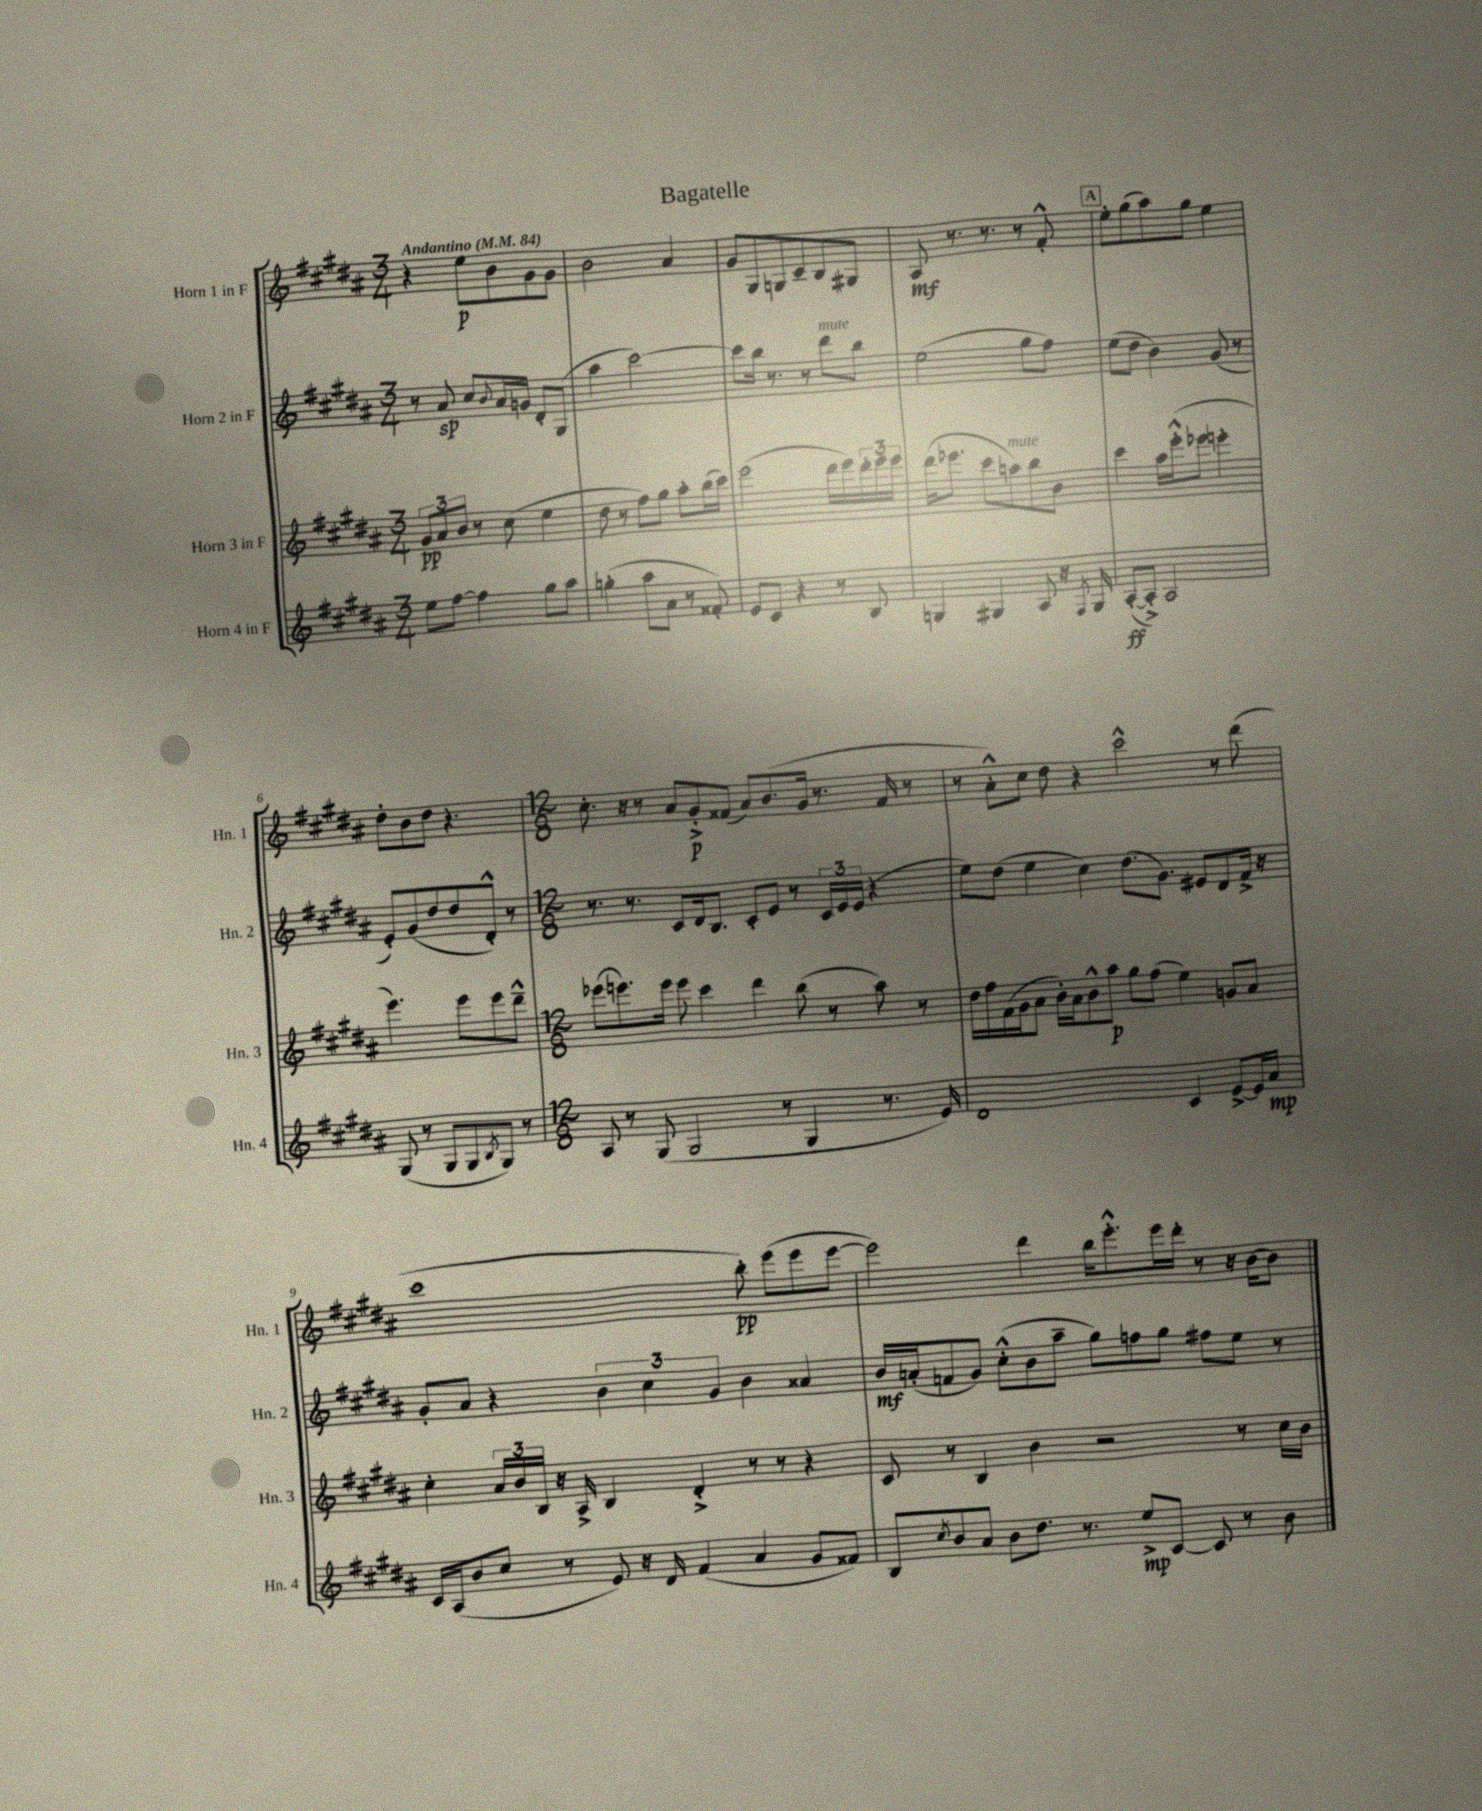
\header { title = "Bagatelle" }
<<
\new StaffGroup <<
\new Staff = "s0" \with { instrumentName = "Horn 1 in F" shortInstrumentName = "Hn. 1" } {
    \clef treble \key b \major \numericTimeSignature \time 3/4 \tempo "Andantino" 4 = 84
    r4 e''8\p b'8 gis'8 gis'8 |
    b'2 ais'4 |
    gis'8 gis8 g8 cis'8-- b8 gis8 |
    ais8\mf r8. r8. r8 fis'8-.-^ |
    \mark \markup { \box "A" } e''8-. gis''8( ais''8) gis''8 e''4 |
    dis''8-. b'8 dis''8 r4. |
    \numericTimeSignature \time 12/8 cis''8.-. r16 r8 ais'8 gis'8-.->\p fisis'8( ais'8) b'8.( gis'16 r8. fisis'16 r8 |
    r8 ais'8-.-^) cis''8 dis''8 r4 cis'''2-^ r8 dis'''8( |
    cis'''1 b''8-.\pp) e'''8( e'''8 e'''8~ |
    e'''2) dis'''4 b''16 e'''8.-.-^ e'''16 dis'''16-. r8 r16 b'16~ b'8 \bar "|." |
}
\new Staff = "s1" \with { instrumentName = "Horn 2 in F" shortInstrumentName = "Hn. 2" } {
    \clef treble \key b \major \numericTimeSignature \time 3/4
    r8 ais'8\sp cis''8 \appoggiatura { b'8 } ais'16 g'16 dis'8-. gis8( |
    ais''4 cis'''2~) |
    cis'''8 b''16 r8. r8 dis'''8^\markup { \italic "mute" } b''8 |
    e''2( gis''8 fis''8) |
    \mark \markup { \box "A" } e''8( dis''8 b'4) gis'8( r8 |
    e'8-.) gis'8( dis''8 dis''8 dis'8-.-^) r8 |
    \numericTimeSignature \time 12/8 r8. r8. cis'8 dis'16 b8. cis'8-. e'8 r8 \tuplet 3/2 { cis'16 e'16 e'16( } r4 |
    e''8) dis''8( e''4 cis''4) dis''8.( gis'8.) eis'8 dis'8 fis'16-> r16 |
    gis'8-. ais'8 r4 \tuplet 3/2 { b'4 cis''4 gis'4 } b'4 aisis'4 |
    b'16\mf a'16-.( f'8 gis'8) cis''8-.-^( b'8 ais''8-- gis''8) f''8 gis''8 fis''8 e''8 r8 \bar "|." |
}
\new Staff = "s2" \with { instrumentName = "Horn 3 in F" shortInstrumentName = "Hn. 3" } {
    \clef treble \key b \major \numericTimeSignature \time 3/4
    \tuplet 3/2 { gis'8\pp ais'8 b'8 } r8 cis''8( e''4 |
    dis''8 r8 fis''8) gis''8 ais''8-. b''16( cis'''16) |
    e'''2( dis'''16 e'''16) \tuplet 3/2 { dis'''16-. e'''16 e'''16 } |
    dis'''16( ees'''8. cis'''8 a''8^\markup { \italic "mute" }) b''8 b'8 |
    \mark \markup { \box "A" } cis'''4 ais''16 e'''16-.-^( ees'''8 e'''4-. |
    e'''4.) e'''8 e'''8 dis'''8---^ |
    \numericTimeSignature \time 12/8 ees'''8( e'''8.) e'''16 e'''8 cis'''4 dis'''4 b''8( r8 ais''8) r8 |
    dis''16 fis''16 fis'16( gis'16 ais'8 b'16-.) ais'16 b'8-^ ais''8\p gis''8 fis''8( e''4) g'8 ais'8 |
    cis''4-. \tuplet 3/2 { ais'16 b'16 b16 } r16 ais16-> b4 dis'4-.-> r8 r8 r4 |
    cis'8 r8 b4 b'4 r2 r8 cis''16 b'16 \bar "|." |
}
\new Staff = "s3" \with { instrumentName = "Horn 4 in F" shortInstrumentName = "Hn. 4" } {
    \clef treble \key b \major \numericTimeSignature \time 3/4
    e''8 fis''8~ fis''4 gis''8 ais''8 |
    g''4-.( ais''8 ais'8 r8 fisis'8-.) |
    e'8 cis'8 r4 r8 b8 |
    g4 gis4 ais8 r16 \acciaccatura { fis8 } gis16 |
    \mark \markup { \box "A" } ais8~-.\ff( ais8-.->) ais2 |
    gis8( r8 gis8 gis8 \acciaccatura { b8 } gis8) r8 |
    \numericTimeSignature \time 12/8 ais8 r8 gis8( gis2 r8 gis4 r8. e'16) |
    dis'1 cis'4 e'8~-> e'16 ais'16\mp |
    cis'16 ais16( b'8 cis''8 r8 e'8) r16 dis'16 fis'4( ais'4 gis'8 fisis'8) |
    b8 \acciaccatura { cis''8 } b'8 ais'8 b'8 dis''8. r8. e''8->\mp cis'8~ cis'8 r8 b'8 \bar "|." |
}
>>
>>
